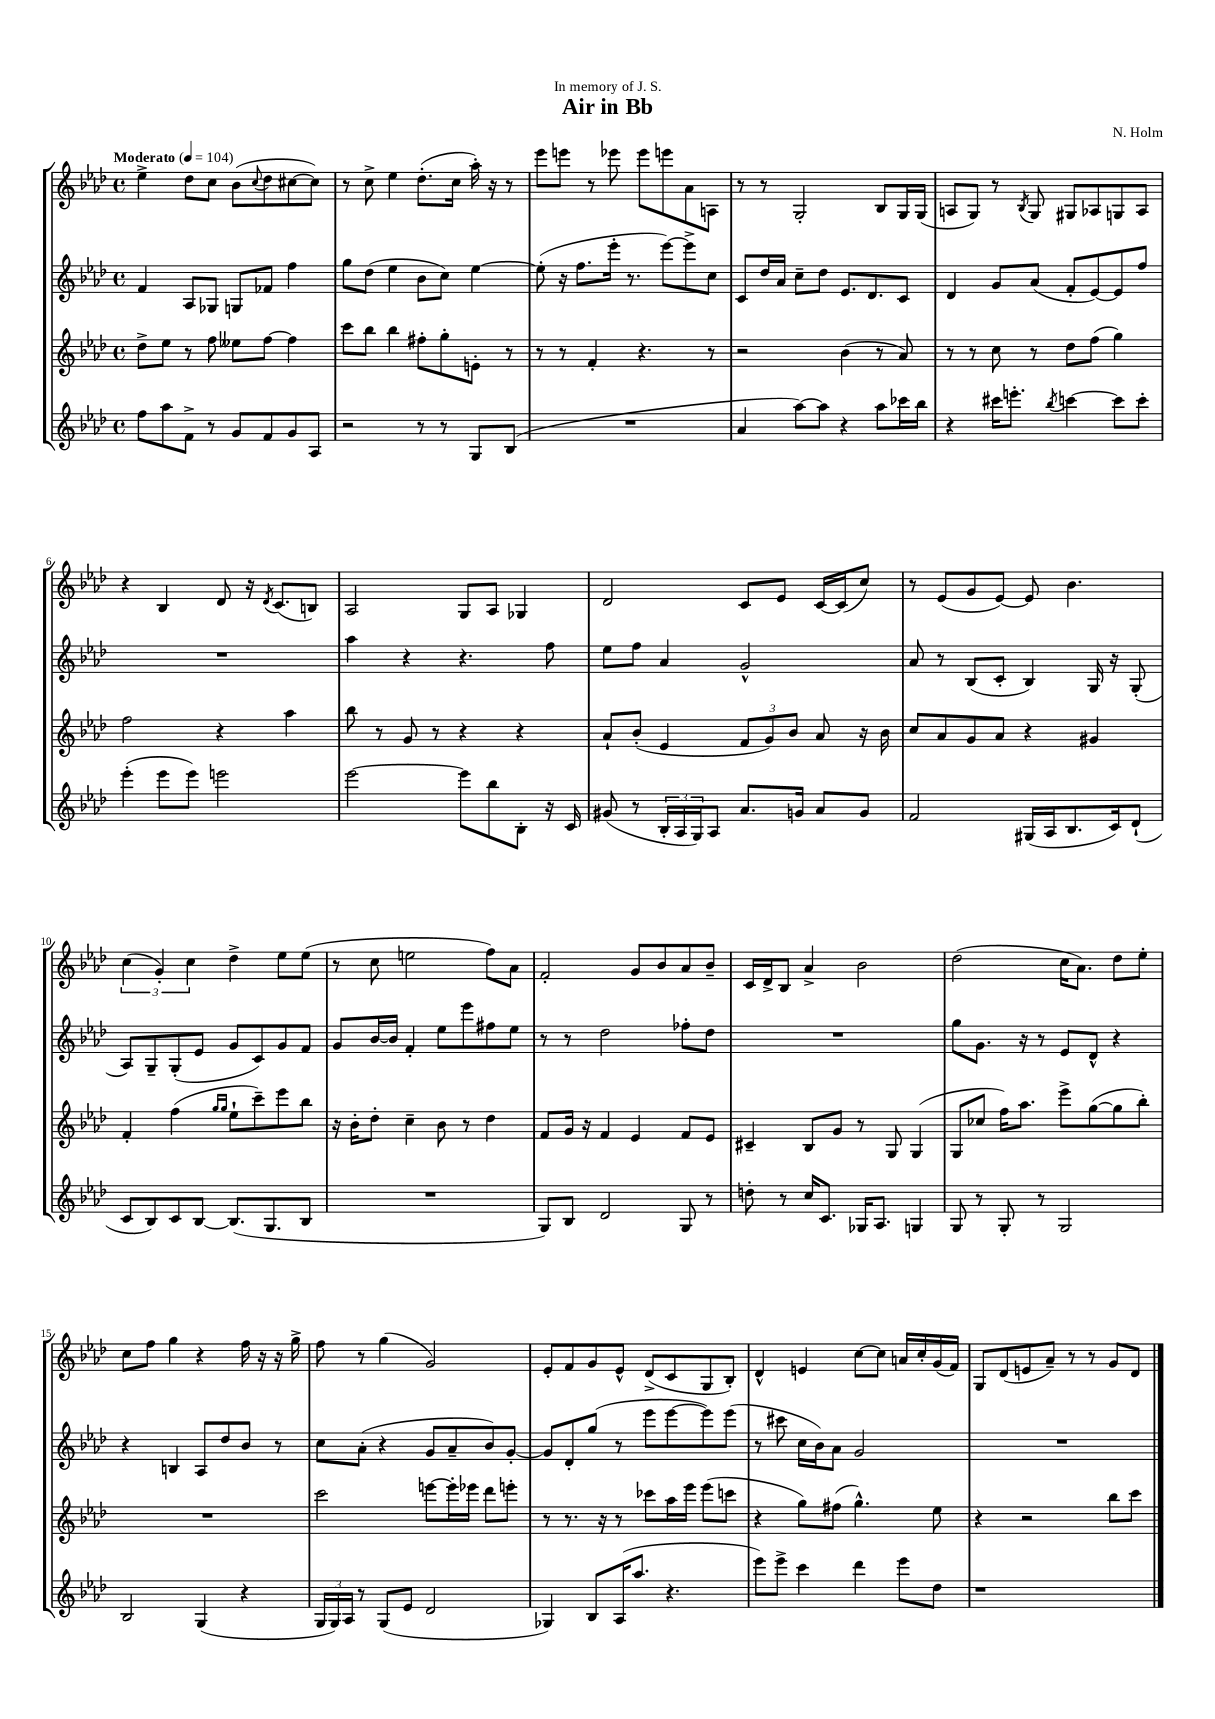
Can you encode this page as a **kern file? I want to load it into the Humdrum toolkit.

**kern	**kern	**kern	**kern
*part4	*part3	*part2	*part1
*staff4	*staff3	*staff2	*staff1
*clefG2	*clefG2	*clefG2	*clefG2
*k[b-e-a-d-]	*k[b-e-a-d-]	*k[b-e-a-d-]	*k[b-e-a-d-]
*M4/4	*M4/4	*M4/4	*M4/4
*met(c)	*met(c)	*met(c)	*met(c)
*MM104	*MM104	*MM104	*MM104
=1	=1	=1	=1
!	!	!	!LO:TX:a:B:t=Moderato
8ff\L	8dd-^\L	4f/	4ee-^\
8aa-\	8ee-\J	.	.
8f^\J	8r	8A-/L	8dd-\L
8r	8ff\	8G-X/J	8cc\J
8g/L	8ee--X\L	8Gn/L	(8b-\L
.	.	.	8qqcc/
8f/	[8ff\J	8f-X/J	8dd-\
8g/	4ff\]	4ff\	[8cc#X\
8A-/J	.	.	8cc#\J])
=2	=2	=2	=2
2r	8ccc\L	8gg\L	8r
.	8bb-\J	(8dd-\J	8cc^\
.	4bb-\	4ee-\	4ee-\
8r	8ff#X'\L	8b-\L	(8.dd-'\L
8r	8gg'\	8cc\J)	.
.	.	.	16cc\Jk
8G/L	8en'\J	[4ee-\	16aa-'\)
.	.	.	16r
(8B-/J	8r	.	8r
=3	=3	=3	=3
1r	8r	(8ee-'\]	8eee-\L
.	8r	16r	8eeen\J
.	.	8.ff\L	.
.	4f'/	.	8r
.	.	16eee-'\Jk	8eee-X\
.	.	8.r	.
.	4.r	.	8eee-\L
.	.	[8eee-\L)	8eeen\
.	.	8eee-^\]	8a-\
.	8r	8cc\J	8An\J
=4	=4	=4	=4
4a-/	2r	8c/L	8r
.	.	16dd-/L	8r
.	.	16a-/JJ	.
[8aa-\L)	.	8cc~\L	2G'/
8aa-\J]	.	8dd-\J	.
4r	(4b-\	8.e-/L	.
.	.	8.d-/	.
8aa-\L	8r	.	8B-/L
16ccc-X\L	8a-/)	8c/J	16G/L
16bb-\JJ	.	.	(16G/JJ
=5	=5	=5	=5
4r	8r	4d-/	8An/L
.	8r	.	8G/J)
16ccc#X\KL	8cc\	8g/L	8r
8.eeen'\J	.	.	.
.	.	.	8qB-/
.	8r	(8a-/J	8G/
8qbb-/	.	.	.
[4cccn\	8dd-\L	8f'/L	8G#X/L
.	(8ff\J	[8e-/)	8A-X/
8ccc\L]	4gg\)	8e-/]	8Gn/
8ccc'\J	.	8ff/J	8A-/J
!!LO:LB:g=z
=6	=6	=6	=6
(4eee-'\	2ff\	1r	4r
8eee-\L	.	.	4B-/
8eee-\J)	.	.	.
2eeen\	4r	.	8d-/
.	.	.	16r
.	.	.	8qd-/
.	.	.	(8.c/L
.	4aa-\	.	.
.	.	.	8Bn/J)
=7	=7	=7	=7
[2eee-\	8bb-\	4aa-\	2A-/
.	8r	.	.
.	8g/	4r	.
.	8r	.	.
8eee-\L]	4r	4.r	8G/L
8bb-\	.	.	8A-/J
8B-'\J	4r	.	4G-X/
16r	.	8ff\	.
16c/	.	.	.
=8	=8	=8	=8
(8g#X/	8a-`/L	8ee-\L	2d-/
8r	(8b-'/J	8ff\J	.
24B-'/LL	4e-/	4a-/	.
24A-/	.	.	.
24G/J)	.	.	.
8A-/J	.	.	.
8.a-/L	12f/L	2g^^/	8c/L
.	12g/)	.	.
.	.	.	8e-/J
.	12b-/J	.	.
16gn/Jk	.	.	.
8a-/L	8a-/	.	[16c/LL
.	.	.	(16c/J]
8g/J	16r	.	8cc/J)
.	16b-\	.	.
=9	=9	=9	=9
2f/	8cc/L	8a-/	8r
.	8a-/	8r	(8e-/L
.	8g/	(8B-/L	8g/
.	8a-/J	8c'/J	[8e-/J)
(16G#X/LL	4r	4B-/)	8e-/]
16A-/J	.	.	.
8.B-/	.	.	4.b-\
.	4g#X/	16G/	.
16c/k)	.	16r	.
(8d-`/J	.	(8G'/	.
!!LO:LB:g=z
=10	=10	=10	=10
8c/L	4f'/	8A-/L)	(6cc\
8B-/)	.	8G~/	.
.	.	.	6g'/)
8c/	(4ff\	(8G'/	.
.	.	.	6cc\
[8B-/J	.	8e-/J	.
.	16qqgg/LL	.	.
.	16qqgg/JJ	.	.
(8.B-/L]	8ee-`\L	8g/L	4dd-^\
.	8ccc~\)	8c/)	.
8.G/	.	.	.
.	8eee-\	8g/	8ee-\L
8B-/J	8bb-\J	8f/J	(8ee-\J
=11	=11	=11	=11
1r	16r	8g/L	8r
.	16b-'\KL	.	.
.	8dd-'\J	[16b-/L	8cc\
.	.	16b-/JJ]	.
.	4cc~\	4f'/	2een\
.	8b-\	8ee-\L	.
.	8r	8eee-\	.
.	4dd-\	8ff#X\	8ff\L)
.	.	8ee-\J	8a-\J
=12	=12	=12	=12
8G/L)	8f/L	8r	2f'/
8B-/J	16g/Jk	8r	.
.	16r	.	.
2d-/	4f/	2dd-\	.
.	4e-/	.	8g/L
.	.	.	8b-/
8G/	8f/L	8ff-X'\L	8a-/
8r	8e-/J	8dd-\J	8b-~/J
=13	=13	=13	=13
8ddn'\	4c#X~/	1r	16c/LL
.	.	.	16d-^/J
8r	.	.	8B-/J
16cc/KL	8B-/L	.	4a-^/
8.c/J	.	.	.
.	8g/J	.	.
16G-X/KL	8r	.	2b-\
8.A-/J	.	.	.
.	8G/	.	.
4Gn/	(4G/	.	.
=14	=14	=14	=14
8G/	8G/L	8gg\L	(2dd-\
8r	8cc-X/J	8.g\J	.
8G'/	16ff\KL)	.	.
.	8.aa-\J	16r	.
8r	.	8r	.
2G/	8eee-^\L	8e-/L	16cc\KL
.	.	.	8.a-\J)
.	([8gg\	8d-^^/J	.
.	8gg\]	4r	8dd-\L
.	8bb-'\J)	.	8ee-'\J
!!LO:LB:g=z
=15	=15	=15	=15
2B-/	1r	4r	8cc\L
.	.	.	8ff\J
.	.	4Bn/	4gg\
(4G/	.	8A-/L	4r
.	.	8dd-/	.
4r	.	8b-/J	16ff\
.	.	.	16r
.	.	8r	16r
.	.	.	16gg^\
=16	=16	=16	=16
24G/LL	2ccc\	8cc\L	8ff\
24G/)	.	.	.
24A-/JJ	.	.	.
8r	.	(8a-'\J	8r
(8G/L	.	4r	(4gg\
8e-/J	.	.	.
2d-/	[8eeen\L	8g/L	2g/)
.	16eee'\L]	8a-~/	.
.	16eee-X\JJ	.	.
.	8ddd-\L	8b-/)	.
.	8eeen'\J	[8g'/J	.
=17	=17	=17	=17
4G-X/)	8r	8g/L]	8e-'/L
.	8.r	8d-'/	8f/
8B-/L	.	(8gg/J	8g/
.	16r	.	.
(16A-/K	8r	8r	8e-^^/J
8.aa-/J	.	.	.
.	8ccc-X\L	8eee-\L	(8d-^/L
4.r	16aa-\L	[8eee-\	8c/
.	16eee-\JJ	.	.
.	(8eee-\L	8eee-\])	8G/
.	8cccn\J	(8eee-\J	8B-'/J)
=18	=18	=18	=18
8eee-\L)	4r	8r	4d-^^/
8eee-^\J	.	8ccc#X\	.
4ccc\	8gg\L)	16cc\LL	4en/
.	.	16b-\J)	.
.	(8ff#X\J	8a-\J	.
4ddd-\	4.gg^^\)	2g/	[8cc\L
.	.	.	8cc\J]
8eee-\L	.	.	16an/LL
.	.	.	16cc'/
8dd-\J	8ee-\	.	(16g/
.	.	.	16f/JJ)
=19	=19	=19	=19
1r	4r	1r	8G/L
.	.	.	(8d-/
.	2r	.	8en/
.	.	.	8a-~/J)
.	.	.	8r
.	.	.	8r
.	8bb-\L	.	8g/L
.	8ccc\J	.	8d-/J
==	==	==	==
*-	*-	*-	*-
